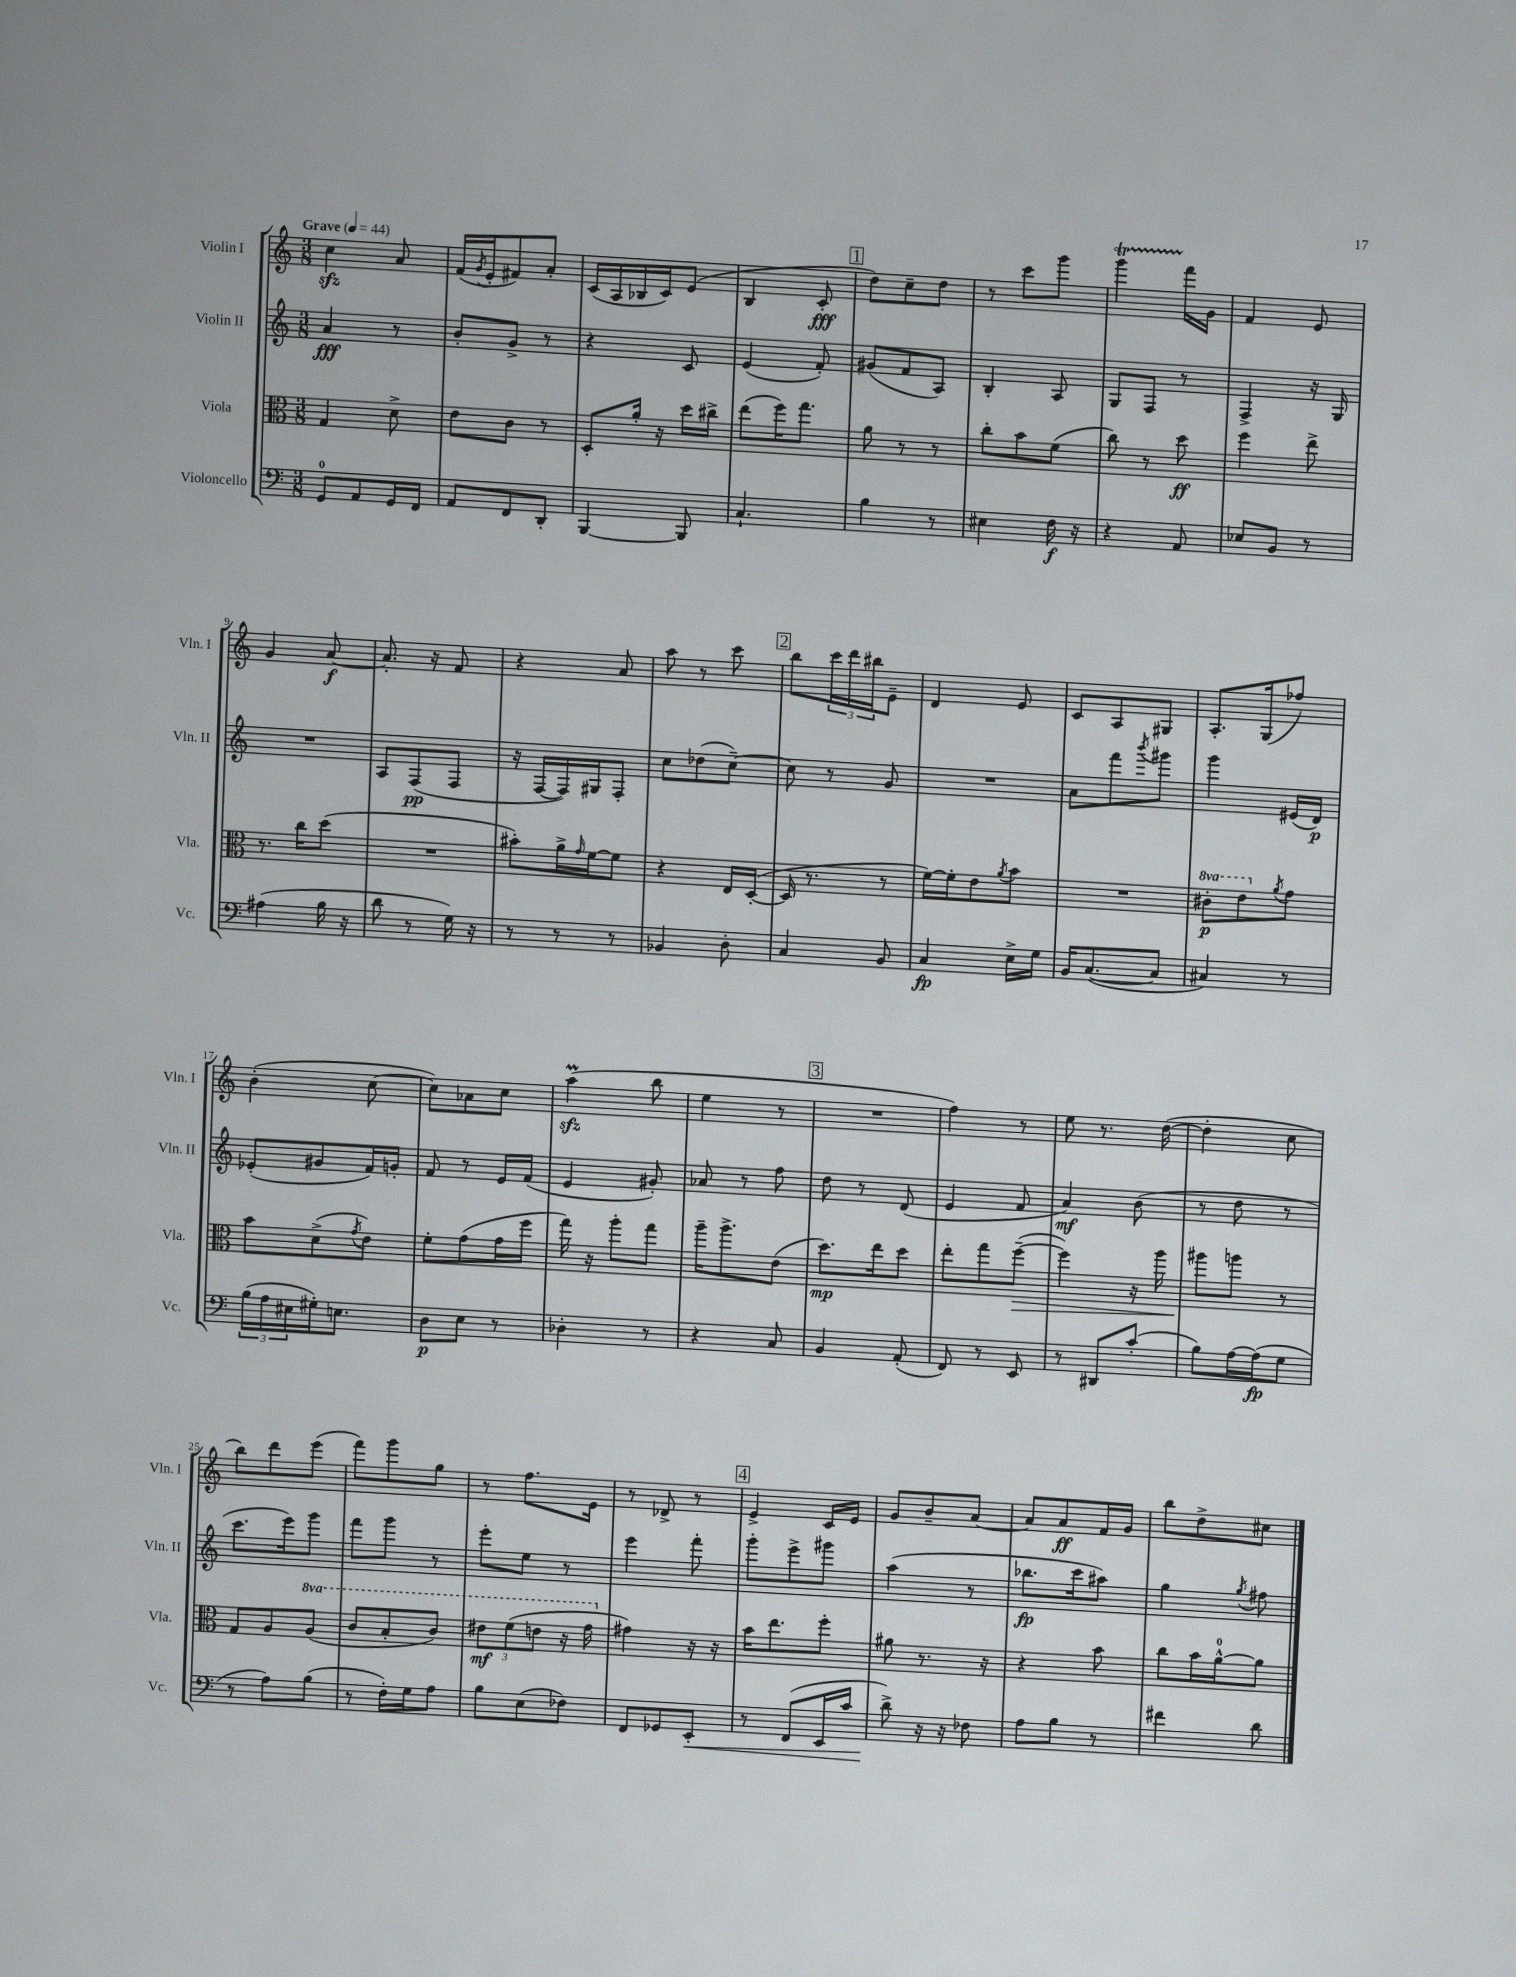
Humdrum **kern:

**kern	**kern	**kern	**kern
*staff4	*staff3	*staff2	*staff1
*clefF4	*clefC3	*clefG2	*clefG2
*k[]	*k[]	*k[]	*k[]
*M3/8	*M3/8	*M3/8	*M3/8
*MM44	*MM44	*MM44	*MM44
8GG	4G	4a	4cc
8AA	.	.	.
16GG	8d^	8r	8a
16FF	.	.	.
=	=	=	=
8AA	8e	8b'	(16f
.	.	.	8qg
.	.	.	16e'
8FF	8c	8g^	8f#)
8DD'	8r	8r	8a'
=	=	=	=
[4BBB	8D'	4r	(16c
.	.	.	16A
.	16a'	.	16B-
.	16r	.	16c)
8BBB]	16dd	8c	(8e
.	16cc#^	.	.
=	=	=	=
4.C`	(8ee	(4e	4B
.	16ff)	.	.
.	8.gg	.	.
.	.	8f')	8c'
=	=	=	=
4B	8a	(8g#	8dd)
.	8r	8f	8cc~
8r	8r	8A)	8dd
=	=	=	=
4E#	8cc'	4B'	8r
.	8b	.	8ccc
16F	(8f	8A	8ggg
16r	.	.	.
=	=	=	=
4r	8cc)	8G	4ggg
.	8r	8F	.
8AA	8dd	8r	16fff
.	.	.	16g
=	=	=	=
8E-	4ff	4F^	4f
8BB	.	.	.
8r	8ee^	16r	8e
.	.	16G	.
=	=	=	=
(4A#	8.r	4.r	4g
.	16cc	.	.
16B	(8dd	.	[8a
16r	.	.	.
=	=	=	=
8d	4.r	8A	8.a']
8r	.	(8F	.
.	.	.	16r
16G)	.	8F	8f
16r	.	.	.
=	=	=	=
8r	8b#')	16r	4r
.	.	[16F	.
8r	16a^	16F])	.
.	16qqg	.	.
.	[16f	16G#	.
8r	8f]	8F'	8a
=	=	=	=
4BB-	4r	8cc	8aa
.	.	(8dd-	8r
8D'	16E	[8cc~)	8ccc
.	([16D'	.	.
=	=	=	=
4C	16D]	8cc]	8bb
.	8.r	.	.
.	.	8r	24ccc
.	.	.	24ddd
.	.	.	24bb#
8BB	8r	8g	8e~
=	=	=	=
4C	[16f)	4.r	4d
.	16f']	.	.
.	8e	.	.
.	8qa	.	.
16E^	8b	.	8e
16G	.	.	.
=	=	=	=
16BB	4.r	8a	8c
([8.C	.	.	.
.	.	8fff	8A
.	.	8qbbb	.
8C]	.	8ggg#	8G#
=	=	=	=
4C#)	8cc#'	4ggg	8.A'
.	8ee	.	.
.	.	.	(16G
.	8qa	.	.
8r	8g	(16e#	8ff-)
.	.	16d)	.
=	=	=	=
(24B	8b	(8e-'	(4b'
24A	.	.	.
24E#	.	.	.
16G#')	(8d^	8g#	.
8.E	.	.	.
.	8qg	.	.
.	8e)	16f)	[8cc
.	.	16g'	.
=	=	=	=
8D	8f'	8f	8cc])
8E	(8g	8r	8a-
8r	16g	16e	8cc
.	16ff	(16f	.
=	=	=	=
4D-'	16gg)	4e	(4aa
.	16r	.	.
.	8aa'	.	.
8r	8gg	8g#')	8bb
=	=	=	=
4r	16aa~	8a-	4ee
.	8.aa^	.	.
.	.	8r	.
8C	(8e	8ff	8r
=	=	=	=
4BB	8.dd)	8dd	4.r
.	.	8r	.
.	16ee	.	.
(8AA'	8dd	(8d	.
=	=	=	=
8FF)	8ee'	4e	4ff)
8r	8gg	.	.
8EE	([8ff~	8f	8r
=	=	=	=
8r	4ff])	4a)	8ee
8DD#	.	.	8.r
(8c'	16r	(8b	.
.	16aa	.	([16dd
=	=	=	=
8B)	8aa#	8r	4dd']
[16A	8aa	8dd	.
(16A]	.	.	.
8G	8r	8r	8cc
=	=	=	=
8r	8G	8.ccc	8bb)
8A)	8A	.	8ddd
.	.	16eee)	.
(8B	(8a	8ggg	(8eee
=	=	=	=
8r	8cc	8fff	8fff)
16F')	8b'	8ggg	8ggg
16G	.	.	.
8A	8cc)	8r	8gg
=	=	=	=
8B	12ee#	8eee'	8r
.	(12ff	.	.
(8E	.	8ee	8.ff
.	12ee	.	.
8F-)	16r	8r	.
.	16gg	.	16e
=	=	=	=
8FF	4g#)	4eee	8r
8GG-	.	.	8d-^
8EE'	16r	8fff'	8r
.	16r	.	.
=	=	=	=
8r	16b	8ggg'	4e^
.	8.ee	.	.
(8FF	.	8eee^	.
16EE	8ff'	8ggg#	16c
16c	.	.	16e
=	=	=	=
8d^)	8a#	(4aa	8g
16r	8.r	.	8b~
16r	.	.	.
8F-	.	8r	[8a
.	16r	.	.
=	=	=	=
8A	4r	8.bb-	8a]
8B	.	.	8a
.	.	16ccc	.
8r	8b	8aa#)	16f
.	.	.	16g
=	=	=	=
4f#	8cc	4gg	8bb
.	16b	.	8dd^
.	[16a^^	.	.
.	.	8qgg	.
8d	8a]	8ff#	8cc#
==	==	==	==
*-	*-	*-	*-
